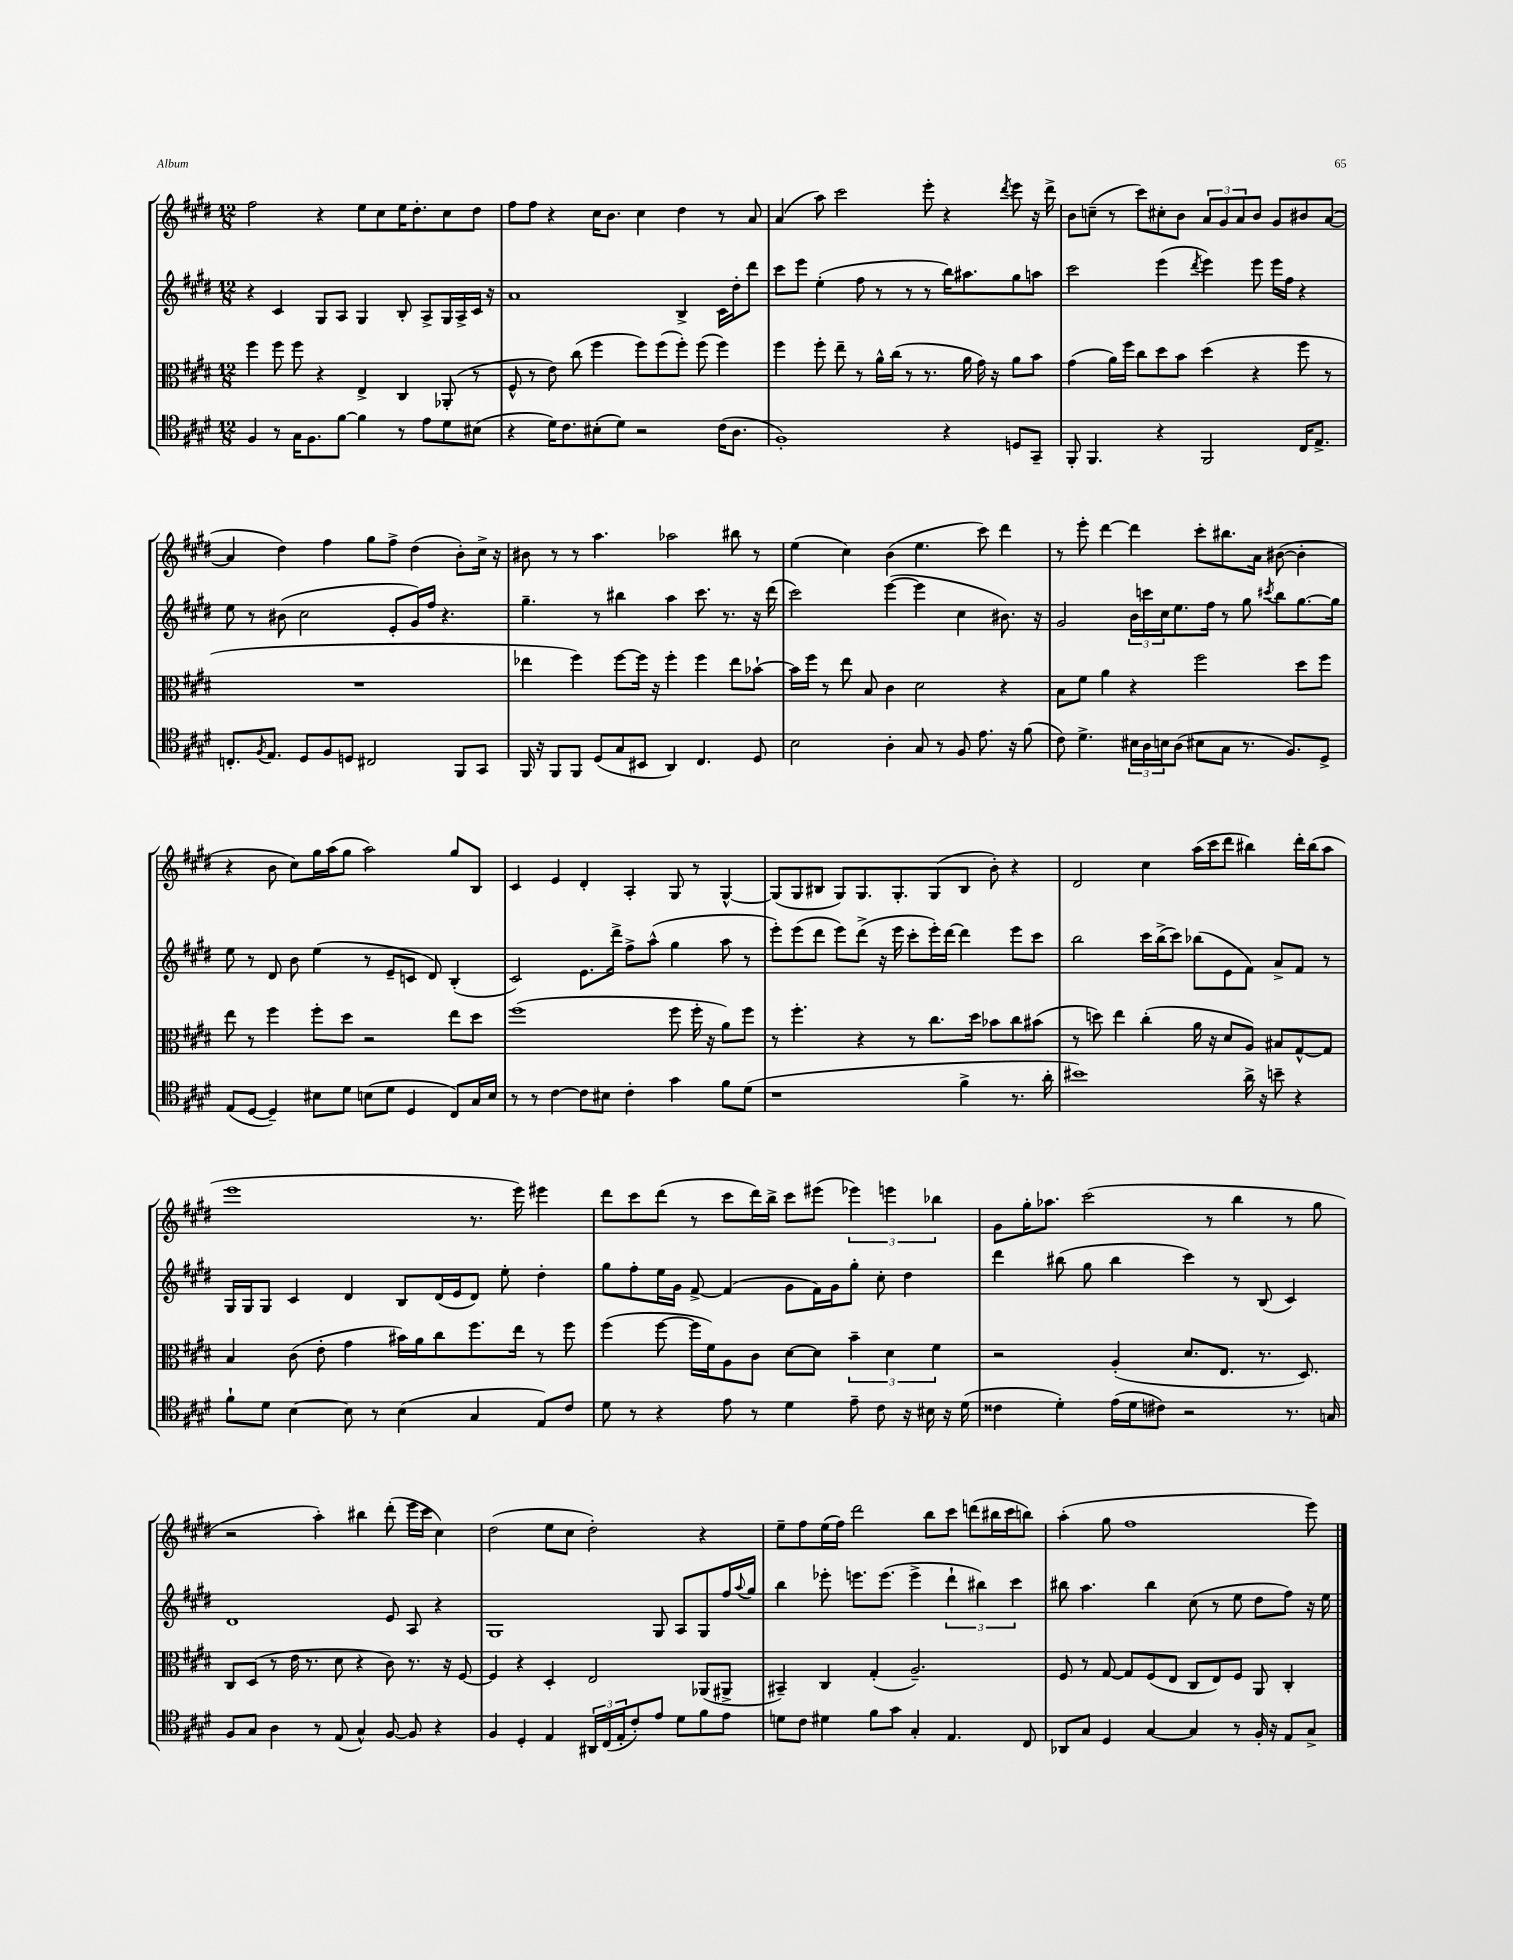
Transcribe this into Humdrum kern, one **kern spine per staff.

**kern	**kern	**kern	**kern
*part4	*part3	*part2	*part1
*staff4	*staff3	*staff2	*staff1
*clefC4	*clefC3	*clefG2	*clefG2
*k[f#c#g#d#]	*k[f#c#g#d#]	*k[f#c#g#d#]	*k[f#c#g#d#]
*M12/8	*M12/8	*M12/8	*M12/8
=26	=26	=26	=26
4F#/	4ff#\	4r	2ff#\
8r	8ff#\	4c#/	.
16G#\KL	8ff#\	.	.
8.F#\	.	.	.
.	4r	8G#/L	4r
[8f#\J	.	8A/J	.
4f#\]	4E^/	4G#/	8ee\L
.	.	.	8cc#\
8r	4C#/	8B'/	16ee\K
.	.	.	8.dd#'\
8e\L	.	8A^/L	.
8d#\	(8AA-X'/	16G#/L	8cc#\
.	.	16A^/	.
(8B#X\J	8r	16c#/JJ	8dd#\J
.	.	16r	.
=27	=27	=27	=27
4r	8F#^^/	1a	8ff#\L
.	8r	.	8ff#\J
16d#\KL)	8e\)	.	4r
8.c#\	.	.	.
.	(8cc#\	.	.
(8B#X'\	4ff#\	.	16cc#\KL
.	.	.	8.b\J
8d#\J)	.	.	.
2r	8ff#\L)	.	4cc#\
.	(8ff#\	.	.
.	8ff#'\J)	4B^/	4dd#\
.	(8ff#\	.	.
(16c#\KL	4ff#\)	16c#\LL	8r
8.A\J	.	16dd#'\J	.
.	.	8ddd#\J	8a/
=28	=28	=28	=28
1F#')	4ff#\	8ccc#\L	(4a/
.	.	8eee\J	.
.	8ff#'\	(4ee'\	8aa\)
.	8ee~\	.	2ccc#\
.	8r	8ff#\	.
.	16a^^\LL	8r	.
.	(16cc#\JJ	.	.
.	8r	8r	.
.	8.r	8r	8eee'\
4r	.	16bb\KL)	4r
.	16a\	8.aa#X\	.
.	16g#\)	.	.
.	16r	.	.
.	.	.	8qddd#/
8Dn/L	8a\L	8gg#\	8eee\
8GG#~/J	8b\J	8aan\J	16r
.	.	.	16ddd#^\
=29	=29	=29	=29
8FF#'/	(4g#\	2ccc#\	8b\L
4.FF#/	.	.	(8ccn~\J
.	16a\LL)	.	8r
.	16ff#\JJ	.	.
.	8cc#\L	.	8ccc#\L)
4r	8dd#\	(4eee\	8cc#X'\
.	8b\J	.	8b\J
.	.	8qddd#/	.
2FF#/	(4dd#\	4eee\)	12a/L
.	.	.	12g#/
.	.	.	12a/
.	4r	8eee\	8b/J
.	.	16eee\LL	8g#/L
.	.	16ff#\JJ	.
16C#/KL	8ff#\	4r	8b#X/
8.E^/J	.	.	.
.	8r	.	([8a/J
!!LO:LB:g=z
=30	=30	=30	=30
8.Cn'/L	1.r	8ee\	4a/]
.	.	8r	.
8qF#/	.	.	.
8.E/J	.	.	.
.	.	(8b#X\	4dd#\)
8D#/L	.	2cc#\	.
8F#/	.	.	4ff#\
8Dn/J	.	.	.
2C#X/	.	.	8gg#\L
.	.	8e'/L	8ff#^\J
.	.	16g#/L)	(4dd#\
.	.	16ff#/JJ	.
.	.	4.r	.
8FF#/L	.	.	8b'\L)
8GG#/J	.	.	16cc#^\Jk
.	.	.	16r
=31	=31	=31	=31
16FF#/	4ee-X\	4.gg#~\	8b#X\
16r	.	.	.
8FF#/L	.	.	8r
8FF#/J	4ff#\)	.	8r
(8D#/L	.	8r	4.aa\
8G#/	[8ff#\L	4bb#X\	.
8BB#X/J	16ff#\Jk]	.	.
.	16r	.	.
4AA/)	4ff#'\	4aa\	2aa-X\
4.C#/	4ff#\	8.ccc#\	.
.	.	8.r	.
.	8ee-\L	.	8bb#X\
8D#/	[8b-X`\J	16r	8r
.	.	(16ddd#\	.
=32	=32	=32	=32
2B\	16b-\LL]	2ccc#\)	(4ee\
.	16ff#\JJ	.	.
.	8r	.	.
.	8ee\	.	4cc#\)
.	8B/	.	.
4A'\	4c#\	([4eee\	(4b\
8G#/	2d#\	4eee\]	4.ee\
8r	.	.	.
8F#/	.	4cc#\	.
8.e\	.	.	8ccc#\)
.	4r	8.b#X\)	4ddd#\
16r	.	.	.
(8f#\	.	.	.
.	.	16r	.
=33	=33	=33	=33
8c#\)	8B\L	2g#/	8r
4.d#^\	8f#\J	.	8eee'\
.	4a\	.	[4ddd#\
24B#X\LL	4r	24b\LL	4ddd#\]
24A\	.	24cccn\	.
24Bn\J	.	24cc#\J	.
(8A\J	.	8.ee\	.
8B#X\L	2ff#\	.	8ccc#'\L
.	.	16ff#\Jk	.
8G#\J	.	8r	8.bb#X\
8.r	.	8gg#\	.
.	.	.	16a\Jk
.	.	8qccc#X/	.
.	.	8bb\L	([8b#X\
8.F#/L)	.	.	.
.	8dd#\L	[8.gg#\	4b#'\]
8D#^/J	8ff#\J	.	.
.	.	16gg#\Jk]	.
!!LO:LB:g=z
=34	=34	=34	=34
(8E/L	8ee\	8ee\	4r
[8D#/J	8r	8r	.
4D#~/])	4ff#\	8d#/	8b\
.	.	8b\	8cc#\L)
8B#X\L	8ff#'\L	(4ee\	16gg#\L
.	.	.	(16aa\J
8d#\J	8dd#\J	.	8gg#\J
(8Bn\L	2r	8r	2aa\)
8d#\J	.	8e~/L	.
4D#/	.	8cn/J	.
.	.	8d#/)	.
8C#/L)	8ee\L	(4B'/	8gg#/L
16G#/L	8dd#\J	.	8B/J
16B/JJ	.	.	.
=35	=35	=35	=35
8r	(1ff#	2c#/)	4c#/
8r	.	.	.
[4c#\	.	.	4e/
8c#\L]	.	8.e\L	4d#'/
8B#X\J	.	.	.
.	.	16ddd#^\Jk	.
4c#'\	.	8ff#^\L	4A'/
.	.	(8aa^^\J	.
4g#\	8ff#\	4gg#\	8G#/
.	16ff#'\	.	8r
.	16r	.	.
8f#\L	8a\L)	8aa\	[4G#^^/
(8d#\J	8ff#\J	8r	.
=36	=36	=36	=36
1r	8r	8eee'\L)	(8G#/L]
.	4.ff#'\	(8eee\	8G#/
.	.	8ddd#\J	8B#X/J
.	.	8eee\L)	8G#/L)
.	4r	(8ddd#^\J	8.G#/
.	.	16r	.
.	.	16eee\	8.G#'/
.	8r	8ccc#'\L	.
.	8.cc#\L	16eee'\L)	(8G#/
.	.	[16ddd#\JJ	.
4f#^\	.	4ddd#\]	8B#/J
.	16dd#\Jk	.	.
.	8b-X\L	.	8b'\)
8.r	8cc#\	8eee\L	4r
.	(8b#X\J	8ccc#\J	.
16a'\	.	.	.
=37	=37	=37	=37
1b#X)	8r	2bb\	2d#/
.	8ddn\)	.	.
.	4ee\	.	.
.	(4cc#'\	16ccc#\LL	4cc#\
.	.	(16bb^\J	.
.	.	8ccc#\J)	.
.	16a\	(8bb-X\L	(16aa\LL
.	16r	.	16ccc#\J
.	8d#/L	8e\	8ddd#\J
16a^\	8A/J)	8f#\J)	4bb#X\)
16r	.	.	.
8bn~\	8B#X/L	8a^/L	.
4r	[8G#^^/	8f#/J	16ddd#'\LL
.	.	.	(16bb#\J
.	8G#/J]	8r	8aa\J
!!LO:LB:g=z
=38	=38	=38	=38
8f#`\L	4B/	16G#/LL	1eee
.	.	16G#/J	.
8d#\J	.	8G#/J	.
[4B\	(8c#\	4c#/	.
.	8e'\	.	.
8B\]	4g#\	4d#/	.
8r	.	.	.
(4B\	16b#X\LL)	8B/L	.
.	16a\J	.	.
.	8cc#\	(16d#/L	.
.	.	16e/J	.
4G#/	8.ff#\	8d#/J)	8.r
.	.	8ee'\	.
.	16ee\Jk	.	16eee\)
8E/L)	8r	4dd#'\	4eee#X\
8c#/J	8ff#\	.	.
=39	=39	=39	=39
8d#\	(4ff#\	8gg#\L	8ddd#\L
8r	.	8ff#'\	8ccc#\
4r	[8ff#\	16ee\L	(8ddd#\J
.	.	16g#\JJ	.
.	16ff#\LL]	[8f#^/	8r
.	16f#\J)	.	.
8e\	8A\	(4f#/]	8ccc#\L
8r	8c#\J	.	16ddd#\L)
.	.	.	16bb^\JJ
4d#\	[8d#\L	8g#\L	8ccc#\L
.	8d#\J]	16f#\L)	(8eee#X\J
.	.	16g#\J	.
8e~\	6b~\	8gg#'\J	6eee-X\)
8c#\	.	8cc#'\	.
.	6d#\	.	6eeen\
16r	.	4dd#\	.
16B#X\	.	.	.
.	6f#\	.	6bb-X\
16r	.	.	.
(16d#\	.	.	.
=40	=40	=40	=40
4c##X\	2r	4ddd#\	8g#\L
.	.	.	16gg#'\K
.	.	.	8.aa-X\J
4d#'\)	.	(8bb#X\	.
.	.	8gg#\	(2ccc#\
(16e\LL	(4A'/	4bb#\	.
16d#\J	.	.	.
8c#X\J)	.	.	.
2r	8.d#/L	4ccc#\)	.
.	.	.	8r
.	8.E/J	.	.
.	.	8r	4bb\
.	8.r	(8B/	.
8.r	.	4c#/)	8r
.	8.D#/)	.	.
.	.	.	8gg#\
16Gn/	.	.	.
!!LO:LB:g=z
=41	=41	=41	=41
8F#/L	8C#/L	1d#	2r
8G#/J	(8D#/J	.	.
4A\	8r	.	.
.	16e\	.	.
.	8.r	.	.
8r	.	.	4aa'\)
(8E/	8d#\	.	.
4G#^^/)	4r	.	4bb#X\
[8F#/	8c#\)	8e/	(8ddd#'\
8F#/]	8.r	8A/	16eee\LL
.	.	.	16ccc#\JJ
4r	.	4r	4cc#\)
.	16r	.	.
.	[8F#/	.	.
=42	=42	=42	=42
4F#/	4F#/]	1G#	(2dd#\
4D#'/	4r	.	.
4E/	4D#'/	.	8ee\L
.	.	.	8cc#\J
24AA#X/LL	2E/	.	2dd#'\)
(24C#/	.	.	.
24E'/J	.	.	.
8c#'/)	.	.	.
8e/J	.	8G#/	.
8d#\L	.	8A/L	.
8f#\	(8AA-X/L	8G#/	4r
8e\J	8AA#X^/J	16ff#/L	.
.	.	8qqaa/	.
.	.	16gg#/JJ	.
=43	=43	=43	=43
8dn\L	4BB#X~/)	4bb\	8ee~\L
8c#\J	.	.	8ff#\
4d#X\	4C#/	8eee-X'\	(16ee\L
.	.	.	16ff#\JJ)
.	.	8.eeen\L	2ddd#\
8f#\L	(4G#'/	.	.
.	.	(8.eee\J	.
8g#\J	.	.	.
4G#'/	2.A~/)	4eee^\	.
.	.	.	8bb\L
4.E/	.	6ddd#`\	8ccc#\J
.	.	.	(8dddn\L
.	.	6bb#X\)	.
.	.	.	16bb#X\L
.	.	.	16ccc#\J
.	.	6ccc#\	.
8C#/	.	.	8bbn\J)
=44	=44	=44	=44
8AA-X/L	8F#/	8bb#X\	(4aa'\
8G#/J	8r	4.aa\	.
4D#/	[8G#/	.	8gg#\
.	8G#/L]	.	1ff#
[4G#/	(8F#/	4bb#\	.
.	8E/J	.	.
4G#/]	8C#/L	(8cc#\	.
.	8E/)	8r	.
8r	8F#/J	8ee\	.
16F#'/	8AA/	8dd#\L	.
16r	.	.	.
8E/L	4C#'/	8ff#\J)	.
8G#^/J	.	16r	8eee\)
.	.	16ee\	.
==	==	==	==
*-	*-	*-	*-
